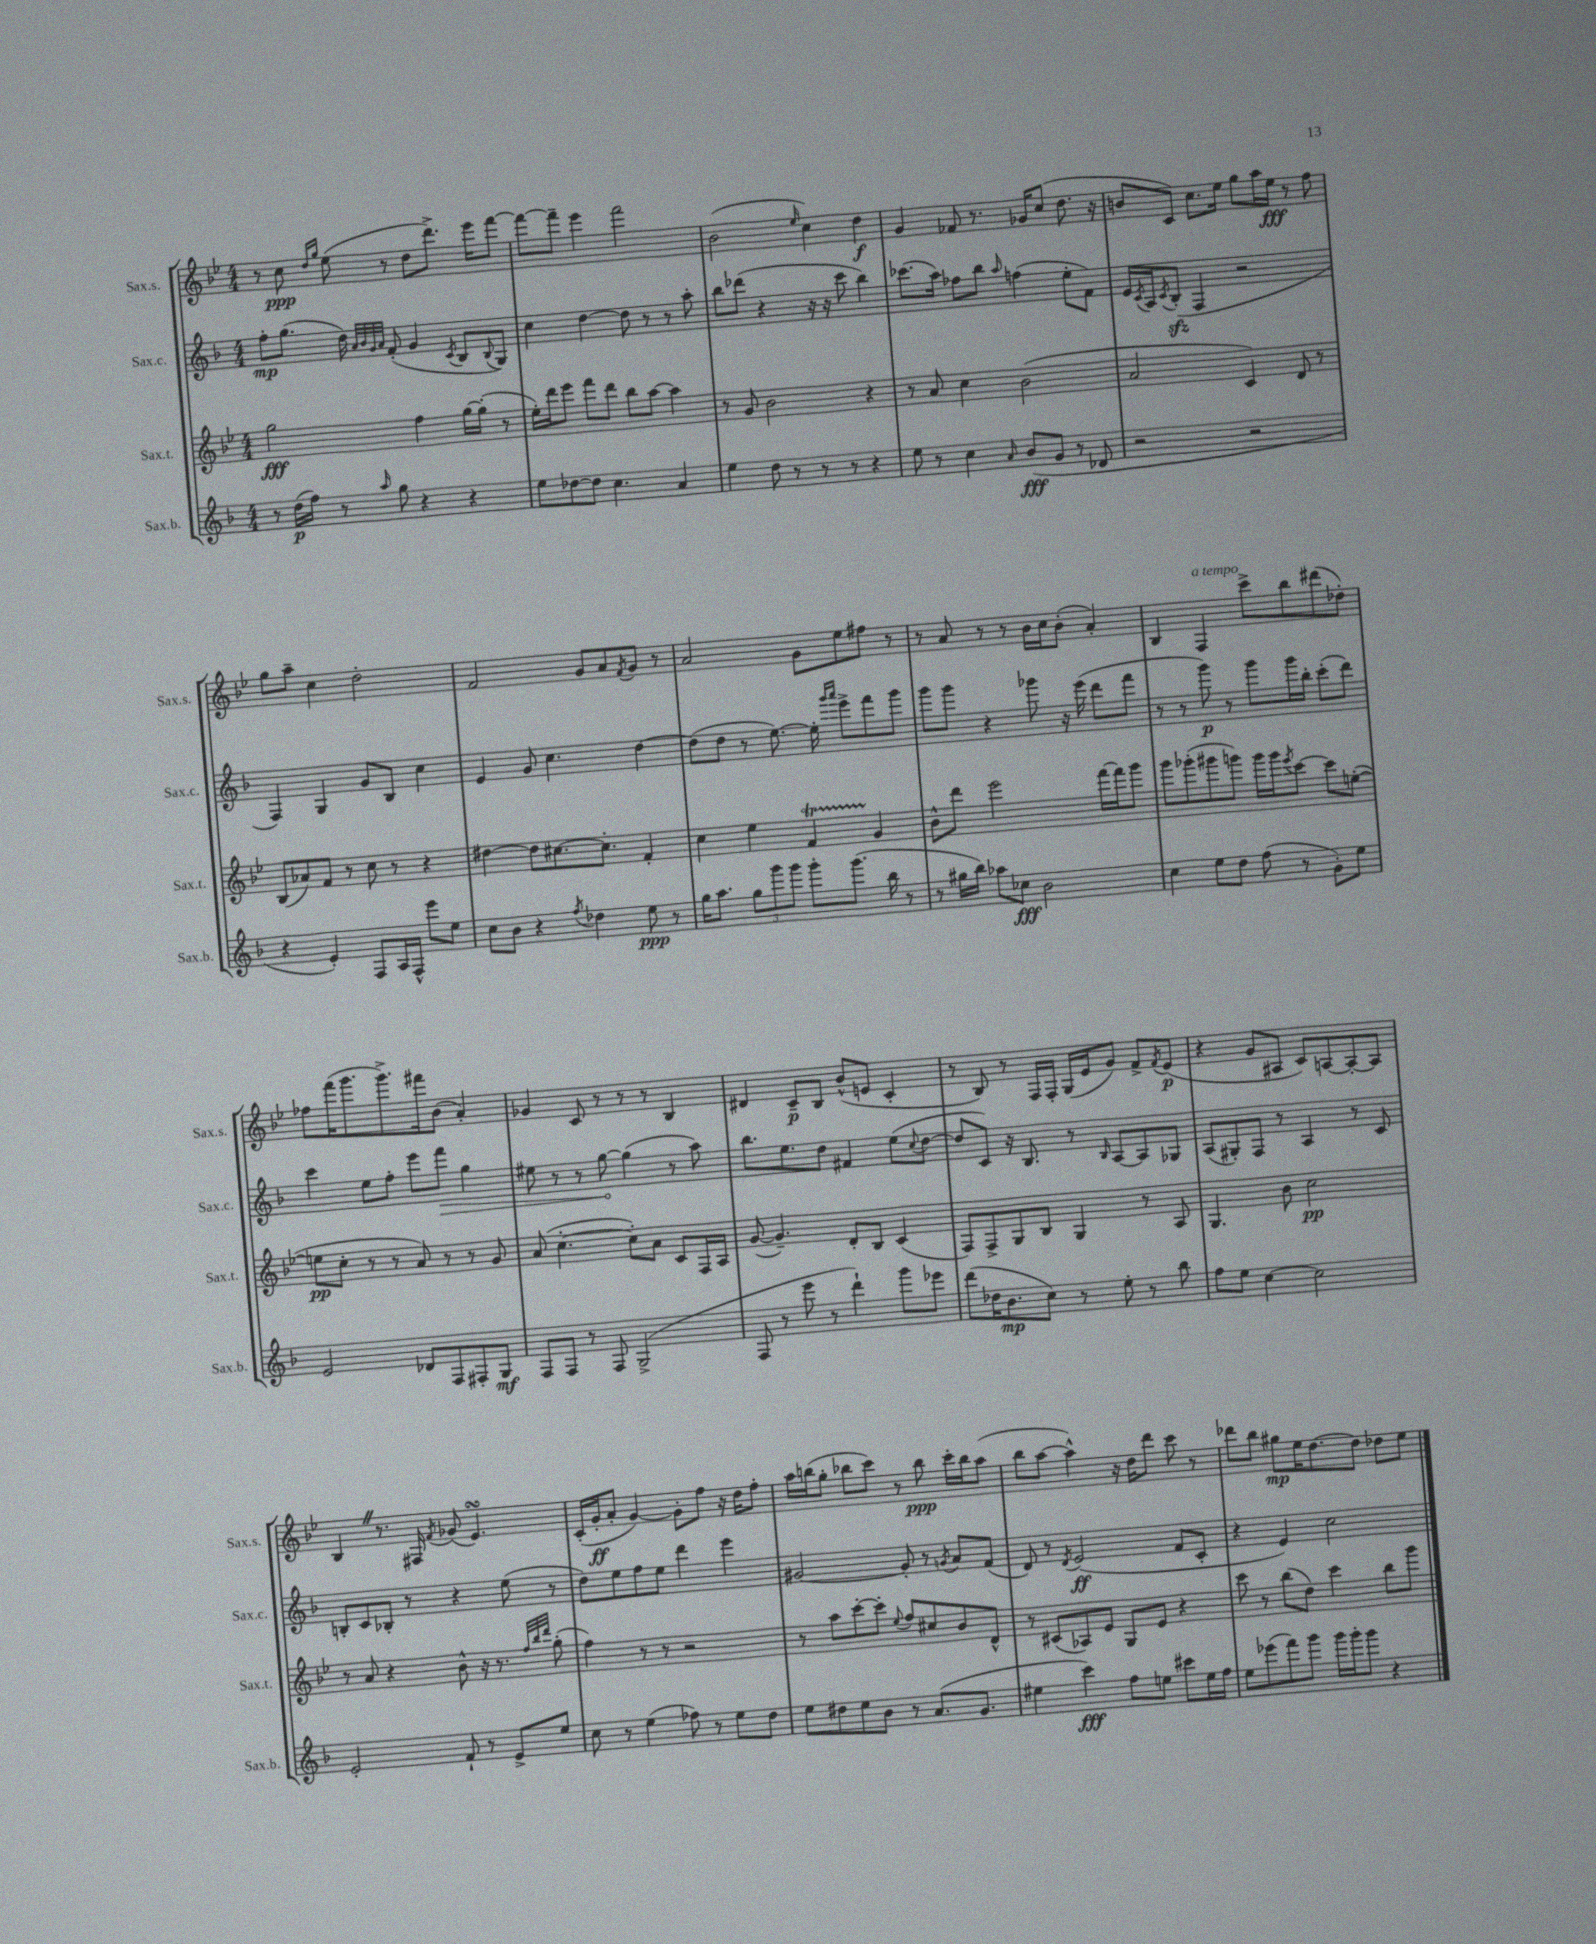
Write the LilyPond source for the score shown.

<<
\new StaffGroup <<
\new Staff = "s0" \with { instrumentName = "Sax.s." shortInstrumentName = "Sax.s." } {
    \clef treble \key bes \major \numericTimeSignature \time 4/4
    r8 c''8\ppp \grace { d''16 g''16 } ees''8( r8 d''8 d'''8.->) ees'''16 f'''8~ |
    f'''8~ f'''8-- ees'''4 f'''2 |
    bes'2( \grace { ees''16 } c''4) d''4\f |
    g'4 fes'8 r8. ges'16 c''8( d''8. r16 |
    b'8 c'8) c''8. ees''16 g''8 a''16 ees''16\fff r8 f''8 |
    g''8 a''8-- c''4 d''2-. |
    f'2 g'8 a'8 \acciaccatura { f'8 } g'8 r8 |
    a'2 g'8 ees''8 fis''8 r8 |
    r8 a'8 r8 r8 bes'16 c''16 bes'8-.( a'4-.) |
    bes4 f4^\markup { \italic "a tempo" } c'''8-> bes''8 dis'''8( des''8-.) |
    fes''8 f'''16( g'''8. g'''8.->) fis'''16 bes'8( a'4-.) |
    ges'4 c'8 r8 r8 r8 bes4 |
    dis'4 c'8--\p bes8 bes'8-^( e'8 c'4-. |
    r8 bes8) r8 f16 f16-. g16( ees'16 g'8) f'8-> \acciaccatura { f'8 } ees'8\p( |
    r4 g'8 ais8 c'8) a8~ a8~-. a8 |
    bes4 \once \override BreathingSign.text = \markup { \musicglyph "scripts.caesura.straight" } \breathe r8. fis16 \acciaccatura { f'8 } ges'8( ees'4.\turn) |
    c'16-.( g'16-.\ff a'8-. g'4~) g'8-. f''8 r16 d''16 f''8-. |
    a''16 b''16( g''8-. bes''8 c'''8) r8 bes''8\ppp c'''16-. bes''16 a''8( |
    bes''8 a''8~ a''4-^) r16 d''16 d'''8 c'''8 r8 |
    des'''8 bes''8 gis''8\mp ees''16 d''8.~ d''8 des''8 ees''8 \bar "|." |
}
\new Staff = "s1" \with { instrumentName = "Sax.c." shortInstrumentName = "Sax.c." } {
    \clef treble \key f \major \numericTimeSignature \time 4/4
    f''8-.\mp g''8.( d''16) \grace { a'32 bes'32 g'32 a'32 } f'8-.( g'4 \acciaccatura { c'8 } bes8 \appoggiatura { bes8 } g8) |
    c''4 d''4~ d''8 r8 r8 a''8-. |
    bes''8 des'''8( r4 r16 r16 c'''8 bes''4) |
    ces'''8.( a''16) fes''8 bes''8 \grace { a''16 } f''4( e''8-. f'8) |
    e'16 \acciaccatura { c'8 } a16 \acciaccatura { c'8 } bes8-.\sfz( f4 r2 |
    f4) g4 g'8 bes8 c''4 |
    e'4 g'8 c''4. d''4~ |
    d''8( d''8 r8 e''8.~) e''16-. \grace { g'''16 a'''16 } e'''8-> f'''8 g'''8 |
    g'''8 g'''8 r4 ges'''8 r16 e'''16( d'''8 f'''8 |
    r8 r8 g'''8\p) r8 g'''8 g'''16 bes''16-. c'''8-.( d'''8) |
    c'''4 e''8 f''8-. e'''8 \once \override Hairpin.circled-tip = ##t f'''8\> g''4 |
    eis''8 r8 r8 g''8~\! g''4( r8 a''8) |
    bes''8. e''8. d''8 fis'4 e''8( \appoggiatura { c''8 } d''8~ |
    d''8 c'8) r16 bes8. r8 \grace { bes16 } a8~ a8 ges8 |
    a8( gis8-.) f8 r8 a4 r8 c'8 |
    b8-. c'8 bes8-. r8 r4 e''8( r8 |
    d''8) e''8 f''8 e''8 d'''4 e'''4 |
    gis'2~ gis'8-. r8 \acciaccatura { g'8 } a'8 f'8( |
    d'8) r8 \acciaccatura { d'8 } e'2\ff( f'8 c'8-. |
    r4 e'4) c''2 \bar "|." |
}
\new Staff = "s2" \with { instrumentName = "Sax.t." shortInstrumentName = "Sax.t." } {
    \clef treble \key bes \major \numericTimeSignature \time 4/4
    g''2\fff f''4 g''16~ g''16-.( r8 |
    ees''16-.) d'''16 ees'''8 f'''8 d'''8 bes''8 a''8~ a''4 |
    r8 g'8 bes'2 r4 |
    r8 a'8 c''4 bes'2( |
    a'2 c'4) d'8 r8 |
    bes8( aes'8) f'8 r8 c''8 r8 r4 |
    dis''4~ dis''8 cis''8.~ cis''8.-. f'4-. |
    c''4 ees''4 f'4\startTrillSpan g'4\stopTrillSpan |
    bes'8-^ d'''8 ees'''2 f'''16~ f'''16 g'''8 |
    g'''8 ges'''8-.( gis'''8 g'''8) g'''16 g'''16 \acciaccatura { ees'''8 } c'''8~ c'''8 e''8~-.( |
    e''8\pp c''8-. r8 r8 a'8) r8 r8 g'8 |
    a'8( c''4.~-. c''8-.) a'8 c'8 f16 a16 |
    g'8~( g'4.--) d'8-. bes8 c'4( |
    f8) f8-> g8 bes8 g4 r8 a8 |
    g4. bes'8 c''2\pp |
    r8 a'8 r4 bes'8-^ r16 r8. \grace { f''32 bes''32 d'''32 } g''8-.( |
    f''4) r8 r8 r2 |
    r8 a''8 c'''8~-. c'''8-. \appoggiatura { ees''8 } f''8 cis''8 bes'8 d'8-^ |
    r8 cis'8( aes8) ees'8 g8 ees'8 r4 |
    c'''8 r8 bes''8( d''8) c'''4 bes''8 g'''8 \bar "|." |
}
\new Staff = "s3" \with { instrumentName = "Sax.b." shortInstrumentName = "Sax.b." } {
    \clef treble \key f \major \numericTimeSignature \time 4/4
    r8 d''16\p( f''16) r8 \grace { a''16 } g''8 r4 r4 |
    e''8 des''8~ des''8 c''4. a'4 |
    e''4 d''8 r8 r8 r8 r4 |
    e''8 r8 c''4 \grace { a'16 } bes'8\fff( g'8 r8 des'8 |
    r2 r2 |
    r4 e'4-.) f8 a16 f16-^ e'''8 e''8 |
    c''8 bes'8 r4 \acciaccatura { f''8 } des''4 e''8\ppp r8 |
    g''16 a''8. \tuplet 3/2 { g''8 g'''8 g'''8 } g'''8-. g'''8.( bes''16 r8 |
    r8 gis''16 bes''16) aes''8 ces''8\fff bes'2 |
    c''4 e''8 d''8 f''8( r8 g'8-.) e''8 |
    e'2 des'8 f8 fis8-. g8\mf |
    f8 f8 r8 f8 g2->( |
    f8 r8 e'''8 r8 d'''4-!) g'''8 ees'''8 |
    d'''8( des''16 bes'8.\mp c''8) r8 e''8-. r8 bes''8 |
    f''8 e''8 c''4~ c''2 |
    e'2-. f'8-! r8 e'8-> e''8 |
    c''8 r8 e''4( fes''8) r8 e''8 d''8 |
    e''8 dis''8 e''8 bes'8 r8 a'8.( g'8. |
    eis''4 c'''4\fff) f''8 e''8 cis'''8 e''16 f''16 |
    e''8 ees'''8( f'''8) g'''8 g'''16 g'''16-. g'''8 r4 \bar "|." |
}
>>
>>
\layout { \context { \Score \remove "Bar_number_engraver" } }
